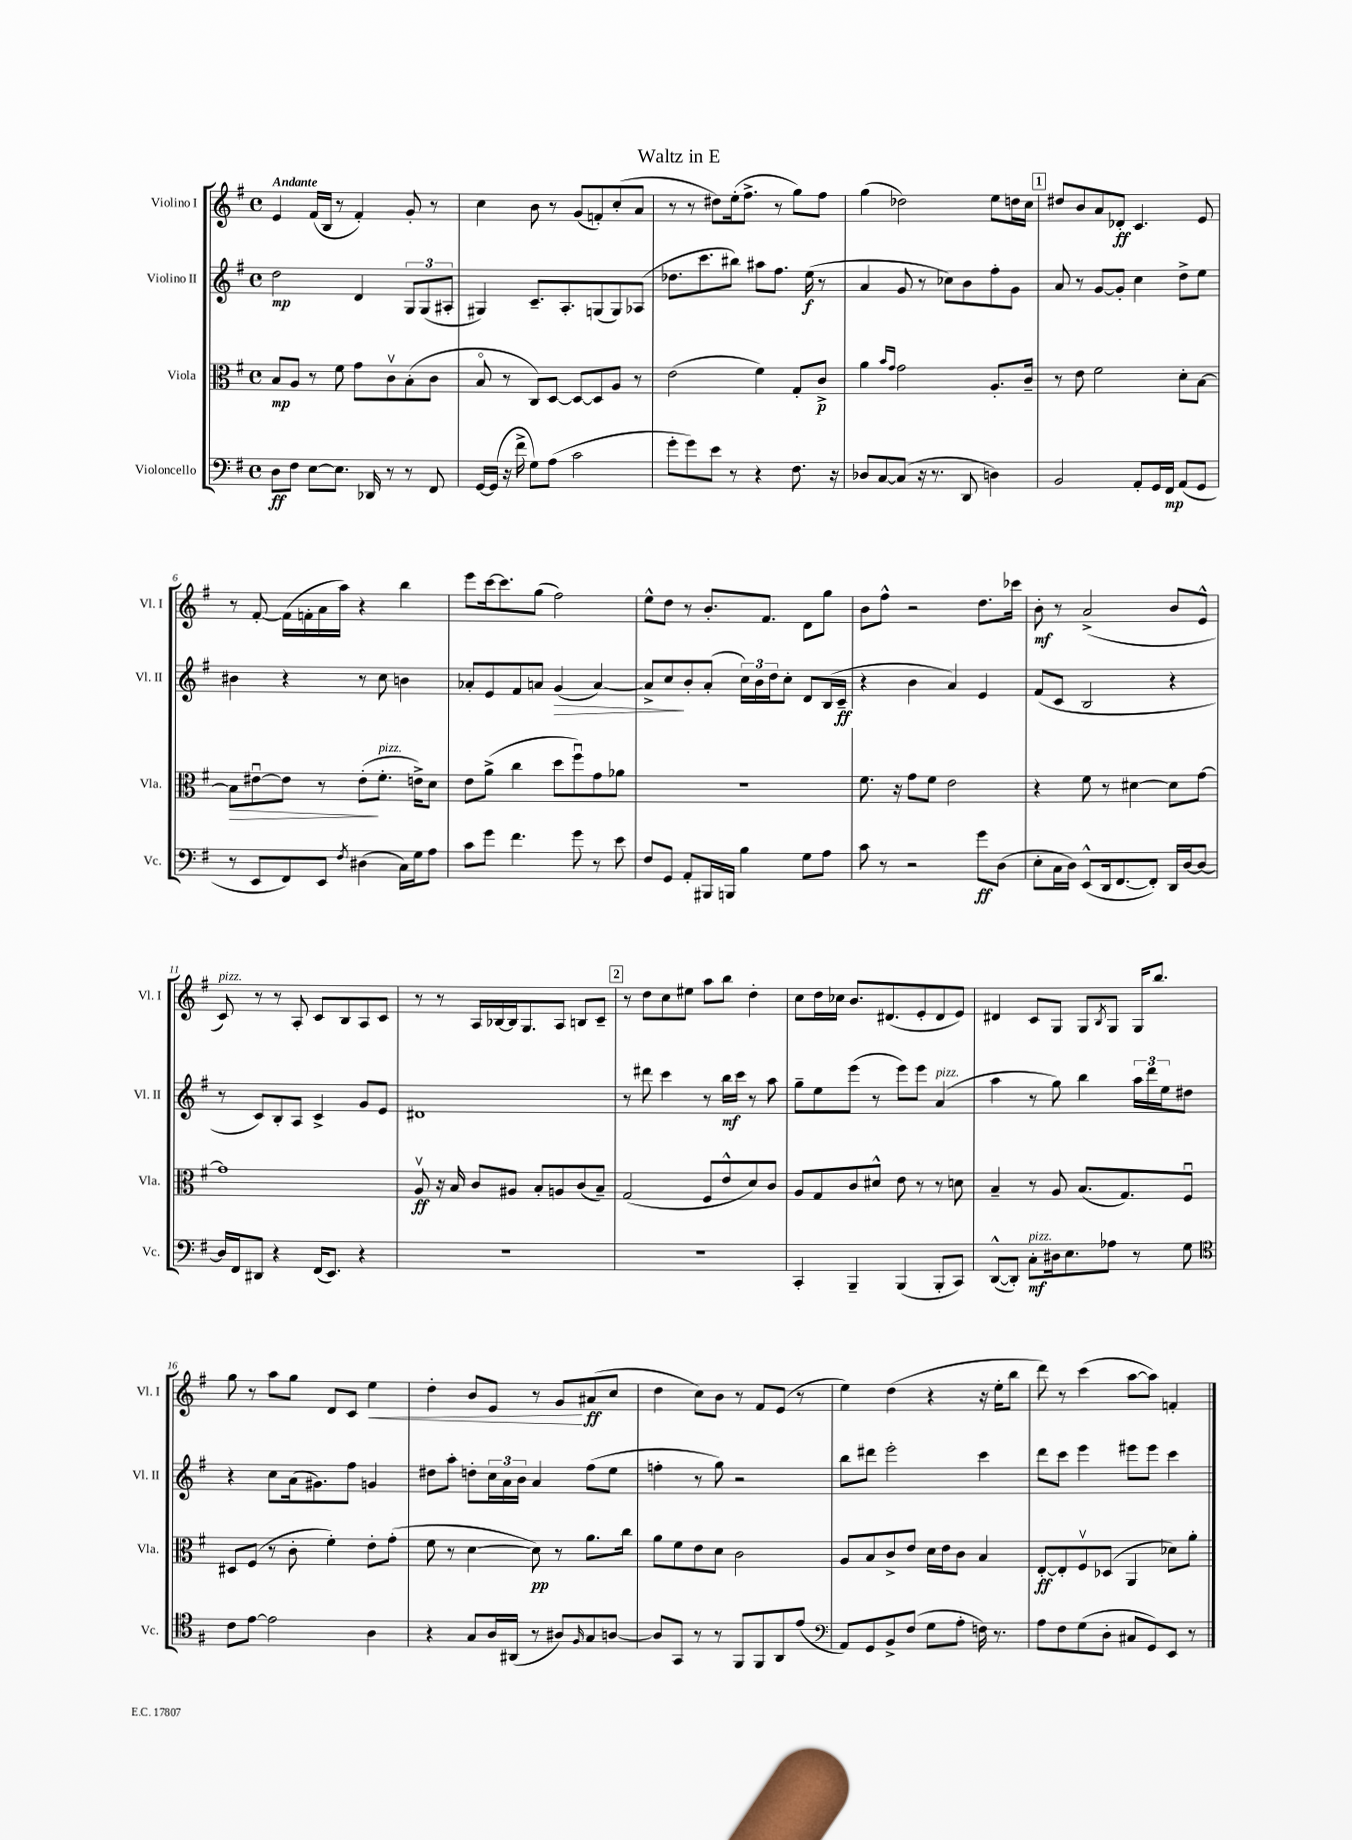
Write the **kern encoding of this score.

**kern	**dynam	**kern	**dynam	**kern	**dynam	**kern	**dynam
*part4	*part4	*part3	*part3	*part2	*part2	*part1	*part1
*staff4	*staff4	*staff3	*staff3	*staff2	*staff2	*staff1	*staff1
*I"Violoncello	*	*I"Viola	*	*I"Violino II	*	*I"Violino I	*
*I'Vc.	*	*I'Vla.	*	*I'Vl. II	*	*I'Vl. I	*
*clefF4	*	*clefC3	*	*clefG2	*	*clefG2	*
*k[f#]	*	*k[f#]	*	*k[f#]	*	*k[f#]	*
*M4/4	*	*M4/4	*	*M4/4	*	*M4/4	*
*met(c)	*	*met(c)	*	*met(c)	*	*met(c)	*
=1	=1	=1	=1	=1	=1	=1	=1
!	!	!	!	!	!	!LO:TX:a:B:t=Andante	!
8D\L	ff	8B/L	mp	2dd\	mp	4e/	.
8F#\J	.	8A/J	.	.	.	.	.
[8E\L	.	8r	.	.	.	(16f#/LL	.
.	.	.	.	.	.	16B/JJ	.
8.E\J]	.	8f#\	.	.	.	8r	.
.	.	8g\L	.	4d/	.	4f#'/)	.
16DD-X/	.	.	.	.	.	.	.
8r	.	8cv\	.	.	.	.	.
8r	.	(8B'\	.	12G/L	.	8g'/	.
.	.	.	.	(12G/	.	.	.
8FF#/	.	8c\J	.	.	.	8r	.
.	.	.	.	12A#X'/J	.	.	.
=2	=2	=2	=2	=2	=2	=2	=2
[16GG/LL	.	8B/	.	4G#X/)	.	4cc\	.
(16GG/JJ]	.	.	.	.	.	.	.
16r	.	8r	.	.	.	.	.
16f#^\	.	.	.	.	.	.	.
8G\L)	.	8C/L)	.	8.c~/L	.	8b\	.
(8A\J	.	[8D/J	.	.	.	8r	.
.	.	.	.	8.A'/	.	.	.
2c\	.	8D/L_	.	.	.	(8g/L	.
.	.	8D/]	.	(8Gn/	.	8fn'/)	.
.	.	8A/J	.	8G/)	.	(8cc'/	.
.	.	8r	.	(8A-X/J	.	8a/J	.
=3	=3	=3	=3	=3	=3	=3	=3
8g'\L	.	(2e\	.	8.dd-X\L	.	8r	.
8g\)	.	.	.	.	.	8r	.
.	.	.	.	8.ccc\	.	.	.
8e\J	.	.	.	.	.	8dd#X\L)	.
8r	.	.	.	8bb#X\J)	.	(16ee'\k	.
.	.	.	.	.	.	8.ff#^\J	.
4r	.	4f#\)	.	8aa#X\L	.	.	.
.	.	.	.	8.ff#\J	.	8r	.
8.F#\	.	8G'/L	.	.	.	8gg\L)	.
.	.	.	.	(16ee\	f	.	.
.	.	8c^/J	p	8r	.	8ff#\J	.
16r	.	.	.	.	.	.	.
=4	=4	=4	=4	=4	=4	=4	=4
8D-X/L	.	4a\	.	4a/	.	(4gg\	.
[8C/	.	.	.	.	.	.	.
.	.	16qqb/LL	.	.	.	.	.
.	.	16qqg/JJ	.	.	.	.	.
(8C/J]	.	2g\	.	8g/	.	2dd-X\)	.
16r	.	.	.	8r	.	.	.
8.r	.	.	.	.	.	.	.
.	.	.	.	8cc-X\L)	.	.	.
8DD/	.	.	.	8b\	.	.	.
4Dn\)	.	8.A'/L	.	8ff#'\	.	8ee\L	.
.	.	.	.	8g\J	.	16ddn\L	.
.	.	16c~/Jk	.	.	.	16cc\JJ	.
!!LO:REH:place=s1:t=1
=5	=5	=5	=5	=5	=5	=5	=5
2BB/	.	8r	.	8a/	.	8dd#X/L	.
.	.	8e\	.	8r	.	8b/	.
.	.	2f#\	.	[8g/L	.	8a/	.
.	.	.	.	8g'/J]	.	8d-X'/J	ff
8AA'/L	.	.	.	4cc\	.	4.c/	.
16GG/L	.	.	.	.	.	.	.
16FF#/JJ	mp	.	.	.	.	.	.
(8AA/L	.	8d'\L	.	8dd^\L	.	.	.
8GG/J	.	[8B\J	.	8ee\J	.	8e/	.
!!LO:LB:g=z
=6	=6	=6	=6	=6	=6	=6	=6
!	!	!	!LO:HP:b	!	!	!	!
8r	.	8B\L]	>	4b#X\	.	8r	.
8EE/L	.	[8e#Xu\	.	.	.	[8f#'/	.
8FF#/)	.	8e#\J]	.	4r	.	(16f#\LL]	.
.	.	.	.	.	.	16fn'\	.
8EE/J	.	8r	.	.	.	16a\	.
.	.	.	.	.	.	16aa\JJ)	.
8qF#/	.	.	.	.	.	.	.
(4D#X\	.	(8e#'\L	.	8r	.	4r	.
!	!	!LO:TX:a:i:t=pizz.	!	!	!	!	!
.	.	8.f#'\J	]	8cc\	.	.	.
16C\LL)	.	.	.	4bn\	.	4bb\	.
16G\J	.	16en^\KL)	.	.	.	.	.
8A\J	.	8d\J	.	.	.	.	.
=7	=7	=7	=7	=7	=7	=7	=7
8c\L	.	8e\L	.	8a-X'/L	.	8eee\L	.
8g\J	.	(8a^\J	.	8e/	.	[16ccc\k	.
.	.	.	.	.	.	8.ccc\]	.
4.f#\	.	4cc\	.	8f#/	.	.	.
.	.	.	.	8an/J	.	(8gg\J	.
!	!	!	!	!	!LO:HP:b	!	!
.	.	8dd\L	.	(4g/	>	2ff#\)	.
8g\	.	8ff#u\)	.	.	.	.	.
8r	.	8g\	.	[4a/)	.	.	.
8e\	.	8a-X\J	.	.	.	.	.
=8	=8	=8	=8	=8	=8	=8	=8
8F#/L	.	1r	.	8a^/L]	.	8ee^^\L	.
8GG/J	.	.	.	8cc/	.	8dd\J	.
8AA'/L	.	.	.	8b'/	]	8r	.
16BBB#X/L	.	.	.	(8a'/J	.	8.b'/L	.
16BBBn/JJ	.	.	.	.	.	.	.
4B\	.	.	.	24cc\LL)	.	.	.
.	.	.	.	24b\	.	.	.
.	.	.	.	.	.	8.f#/J	.
.	.	.	.	24dd\J	.	.	.
.	.	.	.	8cc'\J	.	.	.
8G\L	.	.	.	8d/L	.	8d\L	.
8A\J	.	.	.	(16B/L	.	8gg\J	.
.	.	.	.	16c~/JJ	ff	.	.
=9	=9	=9	=9	=9	=9	=9	=9
8c\	.	8.f#\	.	4r	.	8b\L	.
8r	.	.	.	.	.	8ff#^^\J	.
.	.	16r	.	.	.	.	.
2r	.	8g\L	.	4b\	.	2r	.
.	.	8f#\J	.	.	.	.	.
.	.	2e\	.	4a/)	.	.	.
8g\L	ff	.	.	4e/	.	8.dd\L	.
(8D\J	.	.	.	.	.	.	.
.	.	.	.	.	.	16ccc-X\Jk	.
=10	=10	=10	=10	=10	=10	=10	=10
8E'\L	.	4r	.	(8f#/L	.	8b'\	mf
16C\L	.	.	.	8c/J	.	8r	.
16D\JJ)	.	.	.	.	.	.	.
(8EE^^/L	.	8f#\	.	2B/	.	(2a^/	.
16DD/k	.	8r	.	.	.	.	.
[8.FF#/	.	.	.	.	.	.	.
.	.	[4d#X\	.	.	.	.	.
8FF#'/J])	.	.	.	.	.	.	.
16DD/LL	.	8d#\L]	.	4r	.	8b/L	.
[16D/J	.	.	.	.	.	.	.
8D/J_	.	[8g\J	.	.	.	8e^^/J	.
!!LO:LB:g=z
=11	=11	=11	=11	=11	=11	=11	=11
!	!	!	!	!	!	!LO:TX:a:i:t=pizz.	!
16D/LL]	.	1g]	.	8r	.	8c/)	.
16FF#/J	.	.	.	.	.	.	.
8DD#X/J	.	.	.	8c/L)	.	8r	.
4r	.	.	.	8B'/	.	8r	.
.	.	.	.	8A/J	.	8A'/	.
(16FF#/KL	.	.	.	4c^/	.	8c/L	.
8.EE/J)	.	.	.	.	.	.	.
.	.	.	.	.	.	8B/	.
4r	.	.	.	8g/L	.	8A/	.
.	.	.	.	8e/J	.	8c/J	.
=12	=12	=12	=12	=12	=12	=12	=12
1r	.	8Av/	ff	1d#X	.	8r	.
.	.	16r	.	.	.	8r	.
.	.	16B/	.	.	.	.	.
.	.	8c/L	.	.	.	16A/LL	.
.	.	.	.	.	.	[16B-X/	.
.	.	8A#X/J	.	.	.	16B-/J]	.
.	.	.	.	.	.	8.G/	.
.	.	8B'/L	.	.	.	.	.
.	.	8An/	.	.	.	8A/J	.
.	.	(8c/	.	.	.	8Bn/L	.
.	.	8B~/J)	.	.	.	8c~/J	.
!!LO:REH:place=s1:t=2
=13	=13	=13	=13	=13	=13	=13	=13
1r	.	(2G/	.	8r	.	8r	.
.	.	.	.	8ddd#X\	.	8dd\L	.
.	.	.	.	4ccc\	.	8cc\	.
.	.	.	.	.	.	8ee#X\J	.
.	.	8F#/L	.	8r	.	8aa\L	.
.	.	8e^^/	.	16bb\LL	mf	8bb\J	.
.	.	.	.	16ccc\JJ	.	.	.
.	.	8d/)	.	8r	.	4dd'\	.
.	.	8c/J	.	8aa\	.	.	.
=14	=14	=14	=14	=14	=14	=14	=14
4CC'/	.	8A/L	.	8gg~\L	.	8cc\L	.
.	.	8G/	.	8ee\	.	16dd\L	.
.	.	.	.	.	.	16cc-X\JJ	.
4BBB~/	.	8c/	.	(8eee\J	.	8.b/L	.
.	.	8d#X^^/J	.	8r	.	.	.
.	.	.	.	.	.	(8.d#X/	.
(4BBB/	.	8e\	.	8eee\L)	.	.	.
.	.	8r	.	8eee\J	.	8e'/	.
!	!	!	!	!LO:TX:a:i:t=pizz.	!	!	!
8BBB'/L	.	8r	.	(4a/	.	8d#/	.
8CC/J)	.	8dn\	.	.	.	8e/J)	.
=15	=15	=15	=15	=15	=15	=15	=15
([8DD^^/L	.	4B~/	.	4aa\	.	4d#X/	.
8DD'/J])	.	.	.	.	.	.	.
!LO:TX:a:i:t=pizz.	!	!	!	!	!	!	!
8C'\L	mf	8r	.	8r	.	8c/L	.
16D#X\k	.	8A/	.	8gg\)	.	8G/J	.
8.E\	.	.	.	.	.	.	.
.	.	(8.B/L	.	4bb\	.	8G/L	.
.	.	.	.	.	.	8qB/	.
8A-X\J	.	.	.	.	.	8G/J	.
.	.	8.G/)	.	.	.	.	.
8r	.	.	.	24aa\LL	.	16G/KL	.
.	.	.	.	24ddd\	.	.	.
.	.	.	.	.	.	8.bb/J	.
.	.	.	.	24ee\J	.	.	.
8G\	.	8F#u/J	.	8dd#X\J	.	.	.
!!LO:LB:g=z
=16	=16	=16	=16	=16	=16	=16	=16
*clefC4	*	*	*	*	*	*	*
8c\L	.	8D#X/L	.	4r	.	8gg\	.
[8e\J	.	(8F#/J	.	.	.	8r	.
2e\]	.	8r	.	8cc\L	.	8aa\L	.
.	.	8c'\	.	(16a\k	.	8gg\J	.
.	.	.	.	8.g#X\)	.	.	.
.	.	4f#'\)	.	.	.	8d/L	.
.	.	.	.	8ff#\J	.	8c/J	.
!	!	!	!	!	!	!	!LO:HP:b
4A\	.	8e'\L	.	4gn/	.	4ee\	<
.	.	(8g'\J	.	.	.	.	.
=17	=17	=17	=17	=17	=17	=17	=17
4r	.	8f#\	.	8dd#X\L	.	4dd'\	.
.	.	8r	.	8aa'\J	.	.	.
8G/L	.	[4d\	.	8ddn'\L	.	8b/L	.
16A/L	.	.	.	24cc\L	.	8e/J	.
.	.	.	.	24a\	.	.	.
(16AA#X/JJ	.	.	.	.	.	.	.
.	.	.	.	24b\JJ	.	.	.
8r	.	8d\])	pp	4a/	.	8r	.
8A#X/L)	.	8r	.	.	.	8g/L	.
16qqF#/	.	.	.	.	.	.	.
8G/	.	8.a\L	.	(8ff#\L	.	(8a#X/	[ ff
[8An/J	.	.	.	8ee\J	.	8cc/J	.
.	.	16cc\Jk	.	.	.	.	.
=18	=18	=18	=18	=18	=18	=18	=18
8A/L]	.	8a\L	.	4ffn'\	.	4dd\	.
8GG/J	.	8f#\	.	.	.	.	.
8r	.	8e\	.	8r	.	8cc\L)	.
8r	.	8d\J	.	8gg\)	.	8b\J	.
8FF#/L	.	2c\	.	2r	.	8r	.
8FF#/	.	.	.	.	.	8f#/L	.
8AA/	.	.	.	.	.	(8e/J	.
(8e/J	.	.	.	.	.	8r	.
=19	=19	=19	=19	=19	=19	=19	=19
*clefF4	*	*	*	*	*	*	*
8AA/L)	.	8A/L	.	8bb\L	.	4ee\)	.
8GG/	.	8B/	.	8ddd#X\J	.	.	.
8BB^/	.	8c^/	.	2eee'\	.	(4dd\	.
(8F#/J	.	8e/J	.	.	.	.	.
8G\L	.	16d\LL	.	.	.	4r	.
.	.	16e\J	.	.	.	.	.
8A'\J	.	8c\J	.	.	.	.	.
16Fn\)	.	4B/	.	4ccc\	.	16r	.
8.r	.	.	.	.	.	16ee'\KL	.
.	.	.	.	.	.	8bb\J	.
=20	=20	=20	=20	=20	=20	=20	=20
8A\L	.	[8E'/L	ff	8ddd\L	.	8ddd\)	.
8F#\	.	8E'/]	.	8ccc\J	.	8r	.
(8G\	.	8F#v/	.	4eee\	.	(4ccc\	.
8D'\J	.	(8D-X/J	.	.	.	.	.
8C#X/L	.	4AA/	.	8eee#X\L	.	[8aa\L	.
8GG/)	.	.	.	8eee#\J	.	8aa\J])	.
8EE/J	.	8d-X\L)	.	4ccc\	.	4fn'/	.
8r	.	8a'\J	.	.	.	.	.
==	==	==	==	==	==	==	==
*-	*-	*-	*-	*-	*-	*-	*-
